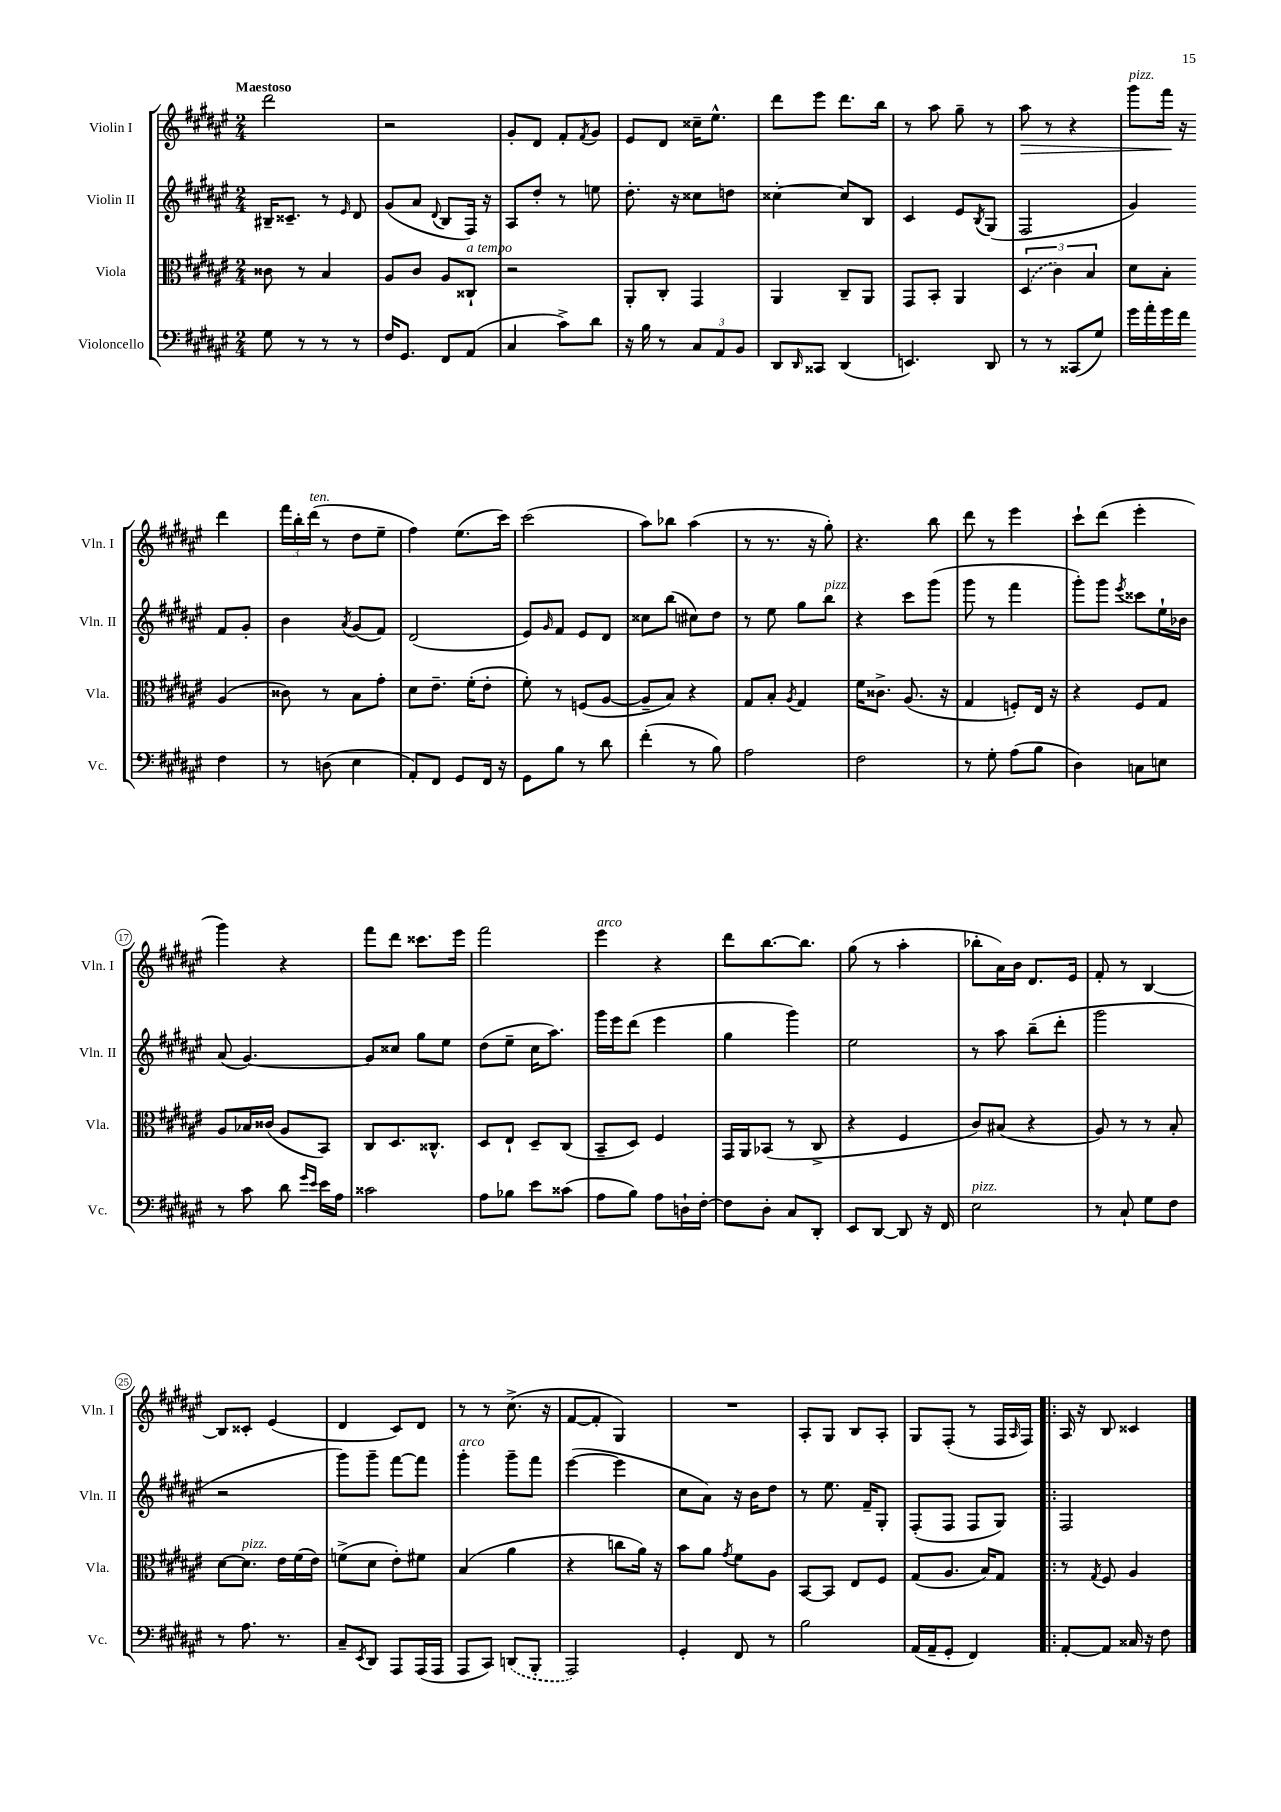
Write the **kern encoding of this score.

**kern	**kern	**kern	**kern	**dynam
*part4	*part3	*part2	*part1	*part1
*staff4	*staff3	*staff2	*staff1	*staff1
*I"Violoncello	*I"Viola	*I"Violin II	*I"Violin I	*
*I'Vc.	*I'Vla.	*I'Vln. II	*I'Vln. I	*
*clefF4	*clefC3	*clefG2	*clefG2	*
*k[f#c#g#d#a#e#]	*k[f#c#g#d#a#e#]	*k[f#c#g#d#a#e#]	*k[f#c#g#d#a#e#]	*
*M2/4	*M2/4	*M2/4	*M2/4	*
=1	=1	=1	=1	=1
!	!	!	!LO:TX:a:B:t=Maestoso	!
8G#\	8c##X\	16B#X~/KL	2ddd#\	.
.	.	8.c##X~/J	.	.
8r	8r	.	.	.
8r	4B/	8r	.	.
.	.	16qqe#/	.	.
8r	.	8d#/	.	.
=2	=2	=2	=2	=2
16F#/KL	8A#/L	(8g#/L	2r	.
8.GG#/J	.	.	.	.
.	8c#/J	8a#/J	.	.
.	.	8qqd#/	.	.
8FF#/L	8A#/L	8B/L	.	.
!	!LO:TX:a:i:t=a tempo	!	!	!
(8AA#/J	8C##X`/J	16F#/Jk)	.	.
.	.	16r	.	.
=3	=3	=3	=3	=3
4C#/	2r	8A#/L	8g#'/L	.
.	.	8dd#'/J	8d#/J	.
8c#^\L)	.	8r	8f#'/L	.
.	.	.	8qf#/	.
8d#\J	.	8een\	8g#/J	.
=4	=4	=4	=4	=4
16r	8AA#'/L	8.dd#'\	8e#/L	.
16B\	.	.	.	.
8r	8C#'/J	.	8d#/J	.
.	.	16r	.	.
12C#/L	4GG#/	8cc##X\L	16cc##X~\KL	.
.	.	.	8.ee#^^\J	.
12AA#/	.	.	.	.
.	.	8ddn\J	.	.
12BB/J	.	.	.	.
=5	=5	=5	=5	=5
8DD#/L	4AA#/	[4cc##X'\	8ddd#\L	.
16qqDD#/	.	.	.	.
8CC##X/J	.	.	8eee#\J	.
(4DD#/	8C#~/L	8cc##/L]	8.ddd#\L	.
.	8AA#/J	8B/J	.	.
.	.	.	16bb\Jk	.
=6	=6	=6	=6	=6
4.EEn/)	8GG#/L	4c#/	8r	.
.	8BB'/J	.	8aa#\	.
.	4AA#/	8e#/L	8gg#~\	.
.	.	8qB/	.	.
8DD#/	.	(8G#/J	8r	.
=7	=7	=7	=7	=7
!	!	!	!	!LO:HP:b
8r	(6D#/	2F#/	8aa#\	>
8r	.	.	8r	.
.	6c#\)	.	.	.
(8CC##X/L	.	.	4r	.
.	6B/	.	.	.
8G#/J)	.	.	.	.
=8	=8	=8	=8	=8
!	!	!	!LO:TX:a:i:t=pizz.	!
16g#\LL	8d#\L	4g#/)	8ggg#\L	.
16a#'\	.	.	.	.
16g#\	8B'\J	.	16fff#\Jk	.
16f#\JJ	.	.	16r	]
4F#\	(4A#/	8f#/L	4ddd#\	.
.	.	8g#'/J	.	.
!!LO:LB:g=z
=9	=9	=9	=9	=9
8r	8c##X\)	4b\	24fff#\LL	.
.	.	.	24bb'\	.
!	!	!	!LO:TX:a:i:t=ten.	!
.	.	.	(24ddd#\JJ	.
(8Dn\	8r	.	8r	.
.	.	8qa#/	.	.
4E#\	8B\L	(8g#/L	8dd#\L	.
.	8g#'\J	8f#/J)	8ee#~\J	.
=10	=10	=10	=10	=10
8AA#'/L)	8d#\L	(2d#/	4ff#\)	.
8FF#/J	8.e#~\J	.	.	.
8GG#/L	.	.	(8.ee#\L	.
.	(16f#'\KL	.	.	.
16FF#/Jk	8e#'\J	.	.	.
16r	.	.	16ccc#\Jk)	.
=11	=11	=11	=11	=11
8GG#\L	8f#'\)	8e#/L)	(2ccc#\	.
.	.	16qqg#/	.	.
8B\J	8r	8f#/J	.	.
8r	(8Fn/L	8e#/L	.	.
8d#\	[8A#/J	8d#/J	.	.
=12	=12	=12	=12	=12
(4f#'\	8A#~/L]	8cc##X\L	8aa#\L)	.
.	8B/J)	(8bb\J	8bb-X\J	.
8r	4r	8cc#X\L)	(4aa#\	.
8B\)	.	8dd#\J	.	.
=13	=13	=13	=13	=13
2A#\	8G#/L	8r	8r	.
.	8B'/J	8ee#\	8.r	.
.	8qA#/	.	.	.
.	4G#/	8gg#\L	.	.
.	.	.	16r	.
!	!	!LO:TX:a:i:t=pizz.	!	!
.	.	8bb\J	8gg#'\)	.
=14	=14	=14	=14	=14
2F#\	16f#\KL	4r	4.r	.
.	8.c##X^\J	.	.	.
.	(8.A#/	8ccc#\L	.	.
.	.	(8ggg#\J	8bb\	.
.	16r	.	.	.
=15	=15	=15	=15	=15
8r	4G#/	8ggg#\	8ddd#\	.
8G#'\	.	8r	8r	.
(8A#\L	8Fn'/L)	4fff#\	4eee#\	.
8B\J	16E#/Jk	.	.	.
.	16r	.	.	.
=16	=16	=16	=16	=16
4D#\)	4r	8ggg#'\L)	8ccc#`\L	.
.	.	8ggg#\J	(8ddd#\J	.
.	.	8qeee#/	.	.
8Cn\L	8F#/L	8ccc##X\L	4eee#'\	.
8En\J	8G#/J	16ee#`\L	.	.
.	.	16b-X\JJ	.	.
!!LO:LB:g=z
=17	=17	=17	=17	=17
8r	8A#/L	(8a#/	4ggg#\)	.
8c#\	16B-X/L	[4.g#/)	.	.
.	(16c##X/JJ	.	.	.
8d#\	8A#/L	.	4r	.
16qqg#/LL	.	.	.	.
16qqe#/JJ	.	.	.	.
16e#\LL	8BB/J)	.	.	.
16A#\JJ	.	.	.	.
=18	=18	=18	=18	=18
2c##X\	8C#/L	8g#/L]	8fff#\L	.
.	8.D#/	8cc##X/J	8ddd#\J	.
.	.	8gg#\L	8.ccc##X\L	.
.	8.C##X^^/J	.	.	.
.	.	8ee#\J	.	.
.	.	.	16eee#\Jk	.
=19	=19	=19	=19	=19
8A#\L	8D#/L	(8dd#\L	2fff#\	.
8B-X\J	8E#`/J	8ee#~\J	.	.
8e#\L	8D#~/L	16cc#\KL	.	.
.	.	8.aa#\J)	.	.
(8c##X\J	(8C#/J	.	.	.
=20	=20	=20	=20	=20
!	!	!	!LO:TX:a:i:t=arco	!
8A#\L	8BB~/L	16ggg#\LL	4eee#\	.
.	.	16eee#\J	.	.
8B\J)	8D#/J)	(8ddd#\J	.	.
8A#\L	4F#/	4eee#\	4r	.
16Dn`\L	.	.	.	.
[16F#'\JJ	.	.	.	.
=21	=21	=21	=21	=21
8F#\L]	16GG#/LL	4gg#\	8ddd#\L	.
.	16AA#/J	.	.	.
8D#'\J	(8BB-X/J	.	[8.bb\	.
8C#/L	8r	4ggg#\)	.	.
.	.	.	8.bb\J]	.
8DD#'/J	8C#^/	.	.	.
=22	=22	=22	=22	=22
8EE#/L	4r	2ee#\	(8gg#\	.
[8DD#/J	.	.	8r	.
8DD#/]	4F#/	.	4aa#'\	.
16r	.	.	.	.
16FF#/	.	.	.	.
=23	=23	=23	=23	=23
!LO:TX:a:i:t=pizz.	!	!	!	!
2E#\	8c#/L)	8r	8bb-X'\L	.
.	(8B#X/J	8aa#\	16a#\L)	.
.	.	.	16b\JJ	.
.	4r	(8bb~\L	8.d#/L	.
.	.	8ddd#'\J	.	.
.	.	.	16e#/Jk	.
=24	=24	=24	=24	=24
8r	8A#/)	2ggg#\	8f#'/	.
8C#`/	8r	.	8r	.
8G#\L	8r	.	[4B/	.
8F#\J	8B'/	.	.	.
!!LO:LB:g=z
=25	=25	=25	=25	=25
8r	[8d#\L	2r	8B/L]	.
!	!LO:TX:a:i:t=pizz.	!	!	!
8.A#\	8.d#\J]	.	8c##X'/J	.
.	.	.	(4e#/	.
8.r	16e#\LL	.	.	.
.	(16f#\	.	.	.
.	16e#\JJ)	.	.	.
=26	=26	=26	=26	=26
8C#~/L	(8fn^\L	8ggg#\L)	4d#/	.
8qEE#/	.	.	.	.
8DD#/J	8d#\J	8ggg#~\J	.	.
8AAA#/L	8e#'\L)	[8fff#\L	8c#/L)	.
(16AAA#/L	8f#X\J	8fff#\J]	8d#/J	.
16AAA#/JJ	.	.	.	.
=27	=27	=27	=27	=27
!	!	!LO:TX:a:i:t=arco	!	!
8AAA#/L	(4B/	4ggg#'\	8r	.
8CC#/J)	.	.	8r	.
(8DDn/L	4a#\	8ggg#~\L	(8.cc#^\	.
8BBB'/J	.	8fff#\J	.	.
.	.	.	16r	.
=28	=28	=28	=28	=28
2AAA#/)	4r	([4eee#\	[8f#/L	.
.	.	.	8f#'/J]	.
.	8ccn\L	4eee#\]	4G#/)	.
.	16a#\Jk)	.	.	.
.	16r	.	.	.
=29	=29	=29	=29	=29
4GG#'/	8b\L	8cc#\L	2r	.
.	8a#\J	8a#\J)	.	.
.	8qg#/	.	.	.
8FF#/	8f#\L	16r	.	.
.	.	16b\KL	.	.
8r	8A#\J	8dd#\J	.	.
=30	=30	=30	=30	=30
2B\	[8BB/L	8r	8A#'/L	.
.	8BB/J]	8.ee#\	8G#/J	.
.	8E#/L	.	8B/L	.
.	.	16f#~/KL	.	.
.	8F#/J	8G#'/J	8A#'/J	.
=31	=31	=31	=31	=31
(16AA#/LL	(8G#/L	(8F#'/L	8G#/L	.
16AA#~/J	.	.	.	.
8GG#'/J	8.A#/J	8F#/J	(8F#'/J	.
4FF#/)	.	8F#/L	8r	.
.	16B/KL)	.	.	.
.	8G#/J	8G#/J)	16F#/LL	.
.	.	.	16qqA#/	.
.	.	.	16F#/JJ)	.
=32!|:	=32!|:	=32!|:	=32!|:	=32!|:
[8AA#'/L	8r	2F#/	16A#/	.
.	.	.	16r	.
.	8qG#/	.	.	.
8AA#/J]	8F#/	.	8B/	.
16C##X/	4A#/	.	4c##X/	.
16r	.	.	.	.
8F#\	.	.	.	.
==	==	==	==	==
*-	*-	*-	*-	*-
